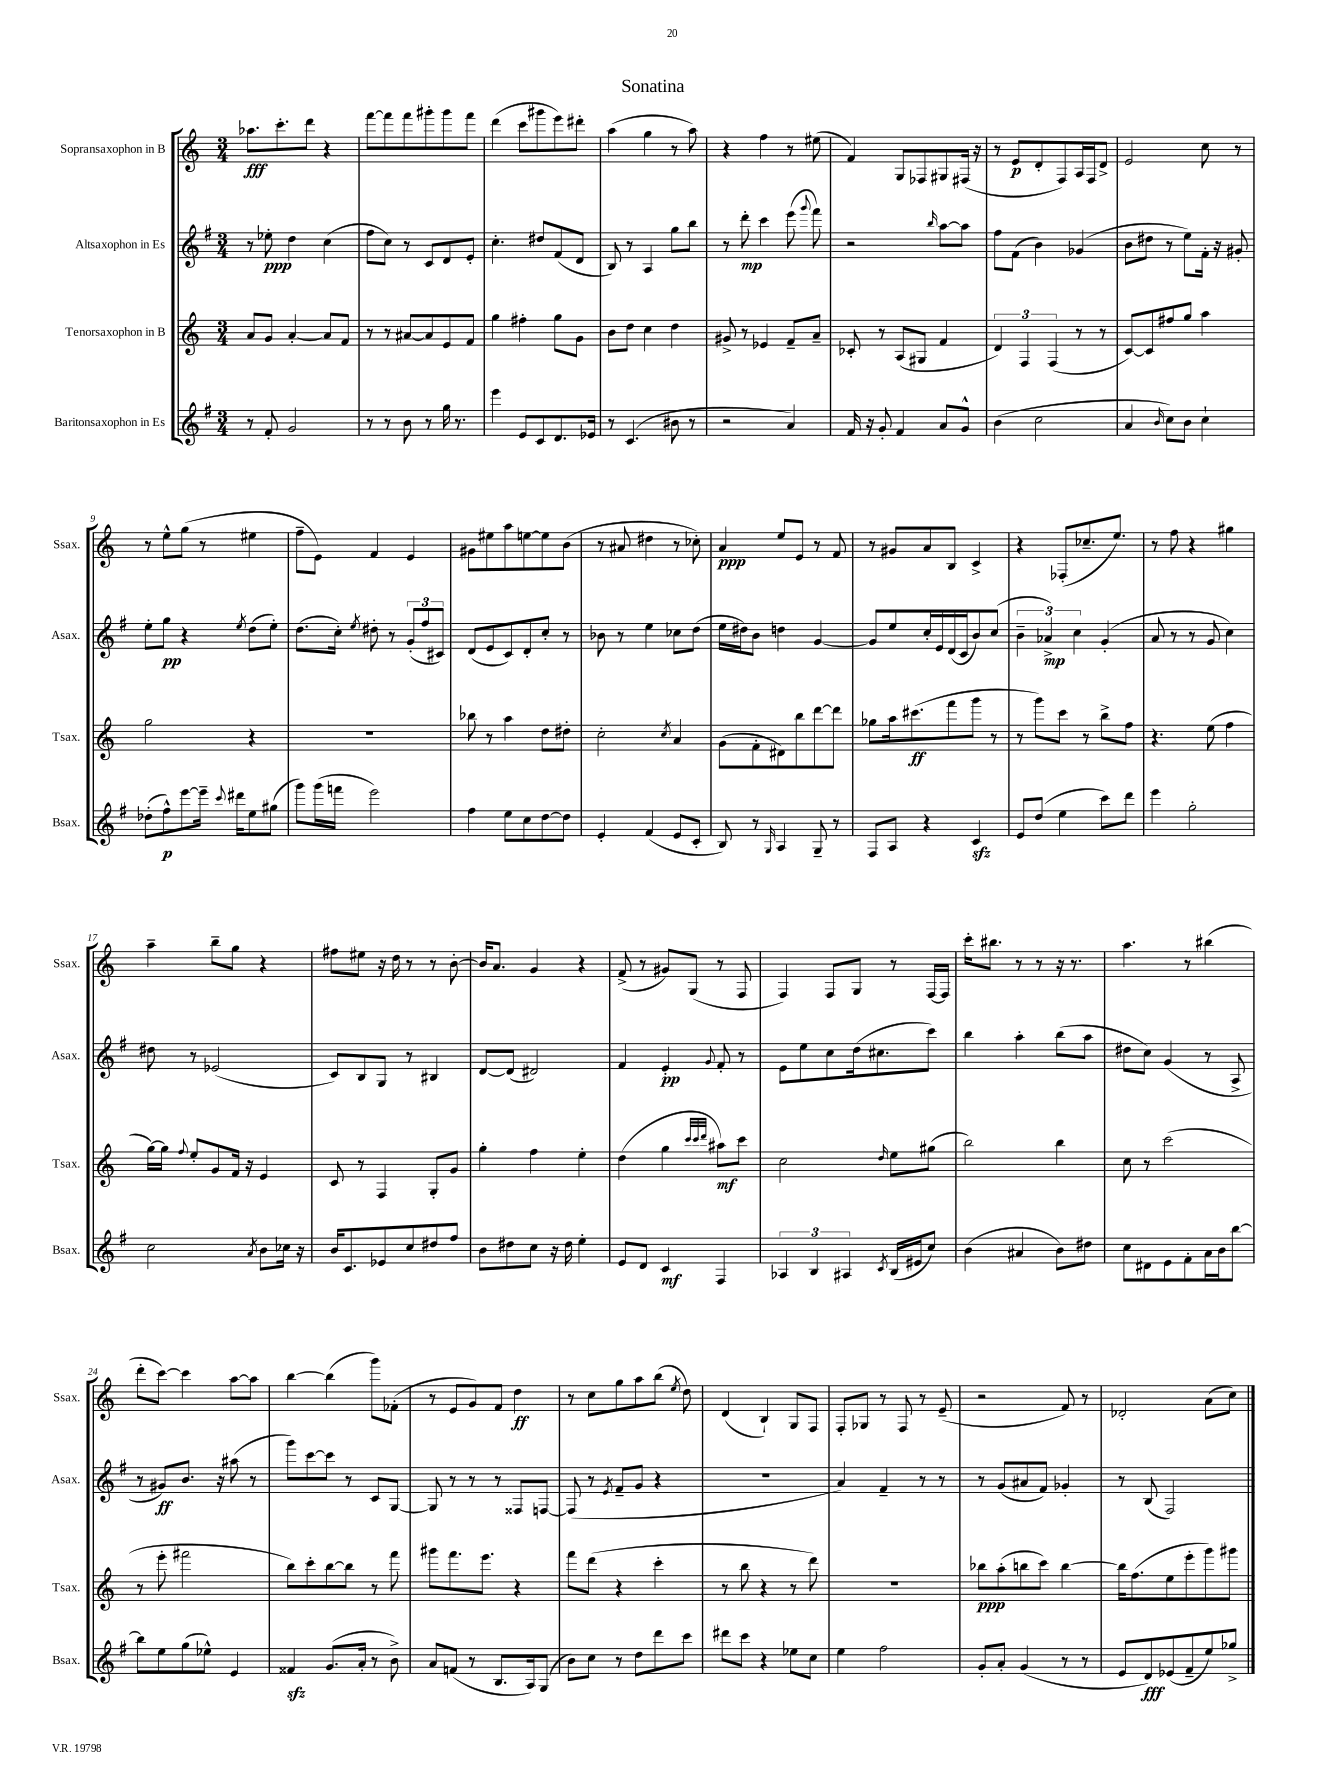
\header { title = "Sonatina" }
<<
\new StaffGroup <<
\new Staff = "s0" \with { instrumentName = "Sopransaxophon in B" shortInstrumentName = "Ssax." } {
    \clef treble \key c \major \numericTimeSignature \time 3/4
    \autoBeamOff aes''8.[\fff c'''8.-. d'''8] r4 |
    f'''8[~ f'''8 f'''8 gis'''8-. gis'''8 f'''8] |
    d'''4( c'''8[ gis'''8 e'''8) dis'''8]-. |
    a''4( g''4 r8 a''8) |
    r4 f''4 r8 eis''8( |
    f'4) g8[ fes8 gis8 fis16]( r16 |
    r8 e'8[\p d'8-. f8) a16 f16 d'8]-> |
    e'2 c''8 r8 |
    r8 e''8[-^ g''8]( r8 eis''4 |
    f''8[-- e'8]) f'4 e'4 |
    gis'8[ eis''8 a''8 e''8~ e''8 b'8]( |
    r8 ais'8 dis''4 r8 ces''8-.) |
    a'4\ppp e''8[ e'8] r8 f'8 |
    r8 gis'8[ a'8 b8] c'4-> |
    r4 fes8[-.( ces''8.-- e''8.]) |
    r8 f''8 r4 gis''4 |
    a''4-- b''8[-- g''8] r4 |
    fis''8[ eis''8] r16 d''16 r8 r8 b'8~-. |
    b'16[ a'8.] g'4 r4 |
    f'8->( r8 gis'8[) g8]( r8 f8 |
    f4) f8[ g8] r8 f16[~ f16] |
    c'''16[-. bis''8.] r8 r8 r16 r8. |
    a''4. r8 bis''4( |
    d'''8[-. c'''8]~) c'''4 a''8[~ a''8] |
    b''4~ b''4( g'''8[) fes'8]-.( |
    r8 e'8[ g'8) f'8] d''4\ff |
    r8 c''8[ g''8 a''8 b''8]( \acciaccatura { e''8 } d''8) |
    d'4( b4-!) g8[ f8] |
    f8[-. ges8] r8 f8 r8 e'8--( |
    r2 f'8) r8 |
    des'2-. a'8[( c''8]) \bar "|." |
}
\new Staff = "s1" \with { instrumentName = "Altsaxophon in Es" shortInstrumentName = "Asax." } {
    \clef treble \key g \major \numericTimeSignature \time 3/4
    \autoBeamOff r8 ees''8-.\ppp d''4 c''4( |
    fis''8[ c''8]) r8 c'8[ d'8 e'8]-. |
    c''4.-. dis''8[ fis'8( d'8] |
    b8) r8 a4 g''8[ b''8] |
    r8 d'''8-.\mp c'''4 e'''8( \appoggiatura { g'''8 } fis'''8) |
    r2 \grace { b''16 } a''8[~ a''8] |
    fis''8[ fis'8]( b'4) ges'4( |
    b'8[ dis''8] r8 e''8[) fis'16]-. r16 gis'8-. |
    e''8[-. g''8]\pp r4 \acciaccatura { e''8 } d''8[( e''8]-.) |
    d''8.[( c''16]-.) \acciaccatura { e''8 } dis''8-. r8 \tuplet 3/2 { g'8[-.( fis''8 cis'8]) } |
    d'8[( e'8 c'8) d'8-. c''8]-. r8 |
    bes'8 r8 e''4 ces''8[ d''8]( |
    e''16[ dis''16) b'8] d''4 g'4~ |
    g'8[ e''8 c''16-. e'16 d'16( c'16 b'8) c''8]( |
    \tuplet 3/2 { b'4-- aes'4->\mp) c''4 } g'4-.( |
    a'8 r8 r8 g'8 c''4) |
    dis''8 r8 ees'2( |
    c'8[) b8 g8] r8 bis4 |
    d'8[~ d'8]( dis'2) |
    fis'4 e'4-.\pp \appoggiatura { g'8 } fis'8-. r8 |
    e'8[ e''8 c''8 d''16( cis''8. c'''8]) |
    b''4 a''4-. b''8[( a''8] |
    dis''8[ c''8]) g'4( r8 a8-> |
    r8 gis'8[\ff) b'8.] r16 ais''8( r8 |
    g'''8[) c'''8~ c'''8] r8 c'8[ g8]~ |
    g8 r8 r8 r8 fisis8[ f8]~ |
    f8( r8 \acciaccatura { e'8 } fis'8[-- g'8] r4 |
    R2. |
    a'4) fis'4-- r8 r8 |
    r8 g'8[( ais'8 fis'8]) ges'4-. |
    r8 b8( fis2) \bar "|." |
}
\new Staff = "s2" \with { instrumentName = "Tenorsaxophon in B" shortInstrumentName = "Tsax." } {
    \clef treble \key c \major \numericTimeSignature \time 3/4
    \autoBeamOff a'8[ g'8] a'4~-. a'8[ f'8] |
    r8 r8 ais'8[~ ais'8 e'8 f'8] |
    g''4 fis''4-. g''8[ g'8] |
    b'8[ d''8] c''4 d''4 |
    gis'8-> r8 ees'4 f'8[-- a'8]-- |
    ces'8-. r8 a8[( gis8] f'4 |
    \tuplet 3/2 { d'4) f4 f4( } r8 r8 |
    c'8[~) c'8 fis''8 g''8] a''4 |
    g''2 r4 |
    r2. |
    bes''8 r8 a''4 d''8[ dis''8]-. |
    c''2-. \acciaccatura { c''8 } a'4 |
    g'8[( f'8-. dis'8) b''8 d'''8~ d'''8] |
    ges''8[ a''16 cis'''8.\ff( f'''8 g'''8] r8 |
    r8 g'''8[) c'''8] r8 b''8[-> f''8] |
    r4. e''8( f''4 |
    g''16[~) g''16] \appoggiatura { f''8 } e''8[-. g'8 f'16] r16 e'4 |
    c'8 r8 f4 g8[-. g'8] |
    g''4-. f''4 e''4-. |
    d''4( g''4 \grace { c'''32[ c'''32 d'''32] } ais''8[\mf) c'''8] |
    c''2 \grace { d''16 } e''8[ gis''8]( |
    b''2) b''4 |
    c''8 r8 c'''2( |
    r8 e'''8-. fis'''2 |
    b''8[) c'''8-. b''8~ b''8] r8 f'''8 |
    gis'''8[ f'''8. e'''8.] r4 |
    f'''8[ d'''8]( r4 c'''4-. |
    r8 b''8 r4 r8 d'''8) |
    R2. |
    bes''8[\ppp a''8-.( b''8 c'''8]) b''4~ |
    b''16[ f''8.( e''8 e'''8-. g'''8) gis'''8] \bar "|." |
}
\new Staff = "s3" \with { instrumentName = "Baritonsaxophon in Es" shortInstrumentName = "Bsax." } {
    \clef treble \key g \major \numericTimeSignature \time 3/4
    \autoBeamOff r8 fis'8-. g'2 |
    r8 r8 b'8 r8 g''16 r8. |
    e'''4 e'8[ c'8 d'8. ees'16] |
    r8 c'4.( bis'8 r8 |
    r2 a'4) |
    fis'16 r16 g'8-. fis'4 a'8[ g'8]-^ |
    b'4( c''2 |
    a'4 \grace { b'16 } c''8[) b'8] c''4-! |
    des''8[-.( fis''8-^\p) e'''8~ e'''16]-- \appoggiatura { c'''8 } dis'''16[ e''8 gis''8]( |
    g'''8[) g'''16( f'''16] e'''2) |
    fis''4 e''8[ c''8 d''8~ d''8] |
    e'4-. fis'4( e'8[ c'8]-. |
    b8) r8 \grace { g16 } a4 g8-- r8 |
    fis8[ a8] r4 c'4\sfz |
    e'8[ d''8]( e''4 c'''8[) d'''8] |
    e'''4 g''2-. |
    c''2 \acciaccatura { a'8 } b'8[ ces''16] r16 |
    b'16[ c'8. ees'8 c''8 dis''8 fis''8] |
    b'8[ dis''8 c''8] r16 dis''16 e''4-. |
    e'8[ d'8] c'4\mf fis4 |
    \tuplet 3/2 { aes4 b4 ais4 } \acciaccatura { c'8 } b16[( eis'16 c''8]) |
    b'4( ais'4 b'8[) dis''8] |
    c''8[ dis'8 e'8 fis'8-. a'16 b'16 b''8]~ |
    b''8[ e''8 g''8( ees''8]-^) e'4 |
    fisis'4\sfz g'8.[( a'16]-. r8 b'8->) |
    a'8[ f'8]( r8 b8.[ a16) g8]( |
    b'8[) c''8] r8 d''8[ d'''8 c'''8] |
    dis'''8[ c'''8] r4 ees''8[ c''8] |
    e''4 fis''2 |
    g'8[-. a'8]-. g'4( r8 r8 |
    e'8[ d'8\fff) ees'8( fis'8-- e''8) ges''8]-> \bar "|." |
}
>>
>>
